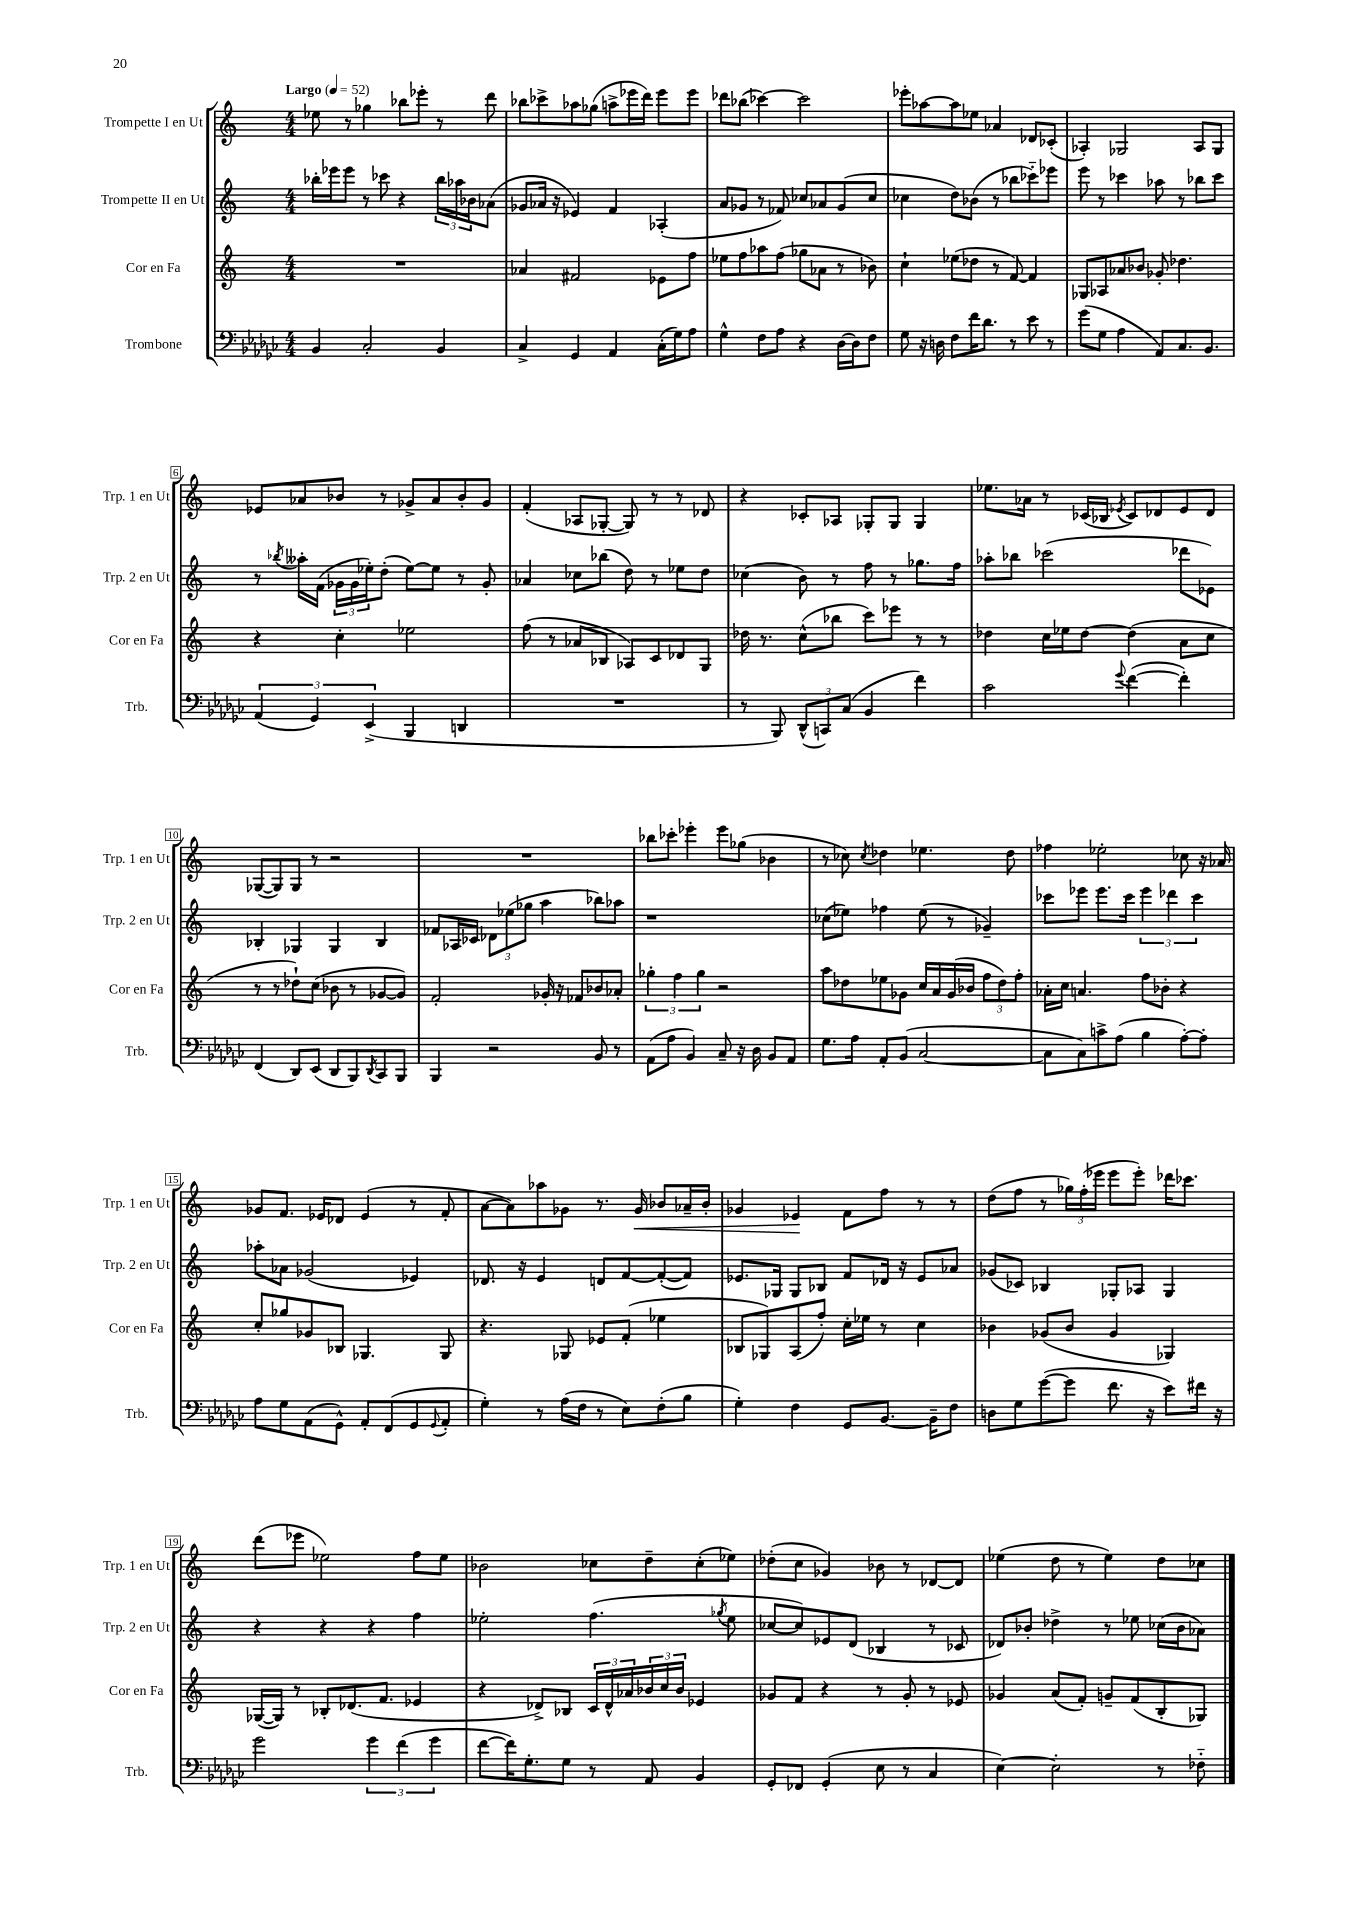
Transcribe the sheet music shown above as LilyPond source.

<<
\new StaffGroup <<
\new Staff = "s0" \with { instrumentName = "Trompette I en Ut" shortInstrumentName = "Trp. 1 en Ut" } {
    \clef treble \key c \major \numericTimeSignature \time 4/4 \tempo "Largo" 4 = 52
    ees''8 r8 ges''4 bes''8 ees'''8-. r8 d'''8 |
    bes''8 ces'''8-> aes''8 ges''8( a''8-> ees'''16 d'''16) ees'''8 ees'''8 |
    des'''8 bes''8( ces'''4~) ces'''2 |
    ees'''8-. aes''8~ aes''8 ees''8 aes'4 des'8 ces'8-.( |
    aes4-.) ges2 aes8 ges8 |
    ees'8 aes'8 bes'8 r8 ges'8-> aes'8 bes'8-. ges'8 |
    f'4-.( aes8 ges8~-. ges8) r8 r8 des'8 |
    r4 ces'8-. aes8 ges8-. ges8 ges4 |
    ees''8. aes'16 r8 ces'16( bes16 \acciaccatura { ees'8 } ces'8) des'8 ees'8 des'8 |
    ges8~( ges8) ges8 r8 r2 |
    R1 |
    bes''8 ces'''8-. ees'''4-. ees'''8 ges''8( bes'4 |
    r8 ces''8) \acciaccatura { ces''8 } des''4 ees''4. des''8 |
    fes''4 ees''2-. ces''8 r16 aes'16 |
    ges'8 f'8. ees'16 des'8 ees'4( r8 f'8-. |
    a'8~ a'8) aes''8 ges'8 r8. ges'16\< bes'8 aes'16-- bes'16-. |
    ges'4 ees'4\! f'8 f''8 r8 r8 |
    d''8( f''8 r8 \tuplet 3/2 { ges''16) f''16-.( ees'''16 } ees'''8 ees'''8-.) des'''16 ces'''8. |
    d'''8( ees'''8 ees''2) f''8 ees''8 |
    bes'2 ces''8 d''8-- ces''8-.( ees''8) |
    des''8-.( c''8 ges'4) bes'8 r8 des'8~ des'8 |
    ees''4( d''8 r8 ees''4) d''8 ces''8 \bar "|." |
}
\new Staff = "s1" \with { instrumentName = "Trompette II en Ut" shortInstrumentName = "Trp. 2 en Ut" } {
    \clef treble \key c \major \numericTimeSignature \time 4/4
    bes''16-. ees'''16 ees'''8 r8 ces'''8 r4 \tuplet 3/2 { bes''16 aes''16 bes'16 } aes'8( |
    ges'8 aes'16 r16 ees'4) f'4 aes4-.( |
    a'8 ges'8 r8 fes'8) ces''8 aes'8 ges'8( ces''8 |
    ces''4 d''8) bes'8( r8 bes''8 ces'''8-_) ees'''8 |
    e'''8 r8 ces'''4 aes''8 r8 bes''8 ces'''8 |
    r8 \acciaccatura { bes''8 } aeses''16-. f'16( \tuplet 3/2 { ges'16 ges'16 ees''16-.) } d''8-.( ees''8~) ees''8 r8 ges'8-. |
    aes'4 ces''8 bes''8( d''8) r8 ees''8 d''8 |
    ces''4( b'8) r8 f''8 r8 ges''8. f''16 |
    aes''8-. bes''8 ces'''2( des'''8 ees'8) |
    bes4-. ges4 ges4 bes4 |
    fes'8 aes16 ces'16 \tuplet 3/2 { des'8 ees''8( ges''8 } a''4 bes''8) aes''8 |
    r1 |
    ces''8( ees''8) fes''4 ees''8( r8 ges'4--) |
    ces'''8 ees'''8 ees'''8. ces'''16 \tuplet 3/2 { ees'''4 des'''4 ces'''4 } |
    aes''8-. aes'8 ges'2( ees'4) |
    des'8. r16 e'4 d'8 f'8~ f'8~-.( f'8) |
    ees'8. ges16 ges8 bes8 f'8 des'16 r16 ees'8 aes'8 |
    ges'8( ces'8) bes4 ges8-. aes8 ges4 |
    r4 r4 r4 f''4 |
    ees''2-. f''4.( \acciaccatura { ges''8 } ees''8 |
    ces''8~ ces''8) ees'8 d'8( bes4 r8 ces'8 |
    des'8) bes'8-. des''4-> r8 ees''8 ces''16( bes'16 aes'8) \bar "|." |
}
\new Staff = "s2" \with { instrumentName = "Cor en Fa" shortInstrumentName = "Cor en Fa" } {
    \clef treble \key c \major \numericTimeSignature \time 4/4
    R1 |
    aes'4 fis'2 ees'8 f''8 |
    ees''8 f''8 aes''8 f''8( ges''8 aes'8 r8 bes'8) |
    c''4-! ees''8( des''8 r8 f'8~) f'4 |
    ges8 aes8 aes'8 bes'8 ges'8-. des''4. |
    r4 c''4-. ees''2 |
    f''8( r8 aes'8 bes8 aes8) c'8 des'8 g8 |
    des''16 r8. c''8-^( bes''8 c'''8) ees'''8 r8 r8 |
    des''4 c''16 ees''16 des''8~ des''4( a'8 c''8 |
    r8 r8 des''8-!) c''8( bes'8 r8 ges'8~ ges'8) |
    f'2-. ges'16-. r16 fes'8 bes'8 aes'8-. |
    \tuplet 3/2 { ges''4-. f''4 ges''4 } r2 |
    a''8 des''8 ees''8 ges'8 c''16 a'16 ges'16( bes'16 \tuplet 3/2 { f''8 des''8) f''8-. } |
    aes'16-. c''16 a'4. f''8 bes'8-. r4 |
    c''8-. ges''8 ges'8 bes8 ges4. ges8 |
    r4. ges8 ees'8 f'8-.( ees''4 |
    bes8 ges8) a8( f''8-.) c''16-. ees''16 r8 c''4 |
    bes'4 ges'8( bes'8 ges'4 ges4) |
    ges16~( ges16) r8 bes8-. des'8.( f'8. ees'4 |
    r4 des'8->) bes8 \tuplet 3/2 { c'16 des'16-^ aes'16 } \tuplet 3/2 { bes'16 c''16 bes'16 } ees'4 |
    ges'8 f'8 r4 r8 ges'8-. r8 ees'8 |
    ges'4 a'8( f'8-.) g'8-- f'8( b8-. ges8) \bar "|." |
}
\new Staff = "s3" \with { instrumentName = "Trombone" shortInstrumentName = "Trb." } {
    \clef bass \key ges \major \numericTimeSignature \time 4/4
    bes,4 ces2-. bes,4 |
    ces4-> ges,4 aes,4 ces16-.( ges16) aes8 |
    ges4-^ f8 aes8 r4 des16~ des16 f8 |
    ges8 r16 d16 f8 f'16 des'8. r8 ees'8 r8 |
    ges'8( ges8 aes4 aes,8) ces8. bes,8. |
    \tuplet 3/2 { aes,4( ges,4) ees,4->( } bes,,4 d,4 |
    R1 |
    r8 bes,,8) \tuplet 3/2 { des,8-^( c,8) ces8( } bes,4 f'4) |
    ces'2 \appoggiatura { ges'8 } f'4~( f'4-.) |
    f,4( des,8) ees,8( des,8 bes,,8) \acciaccatura { des,8 } ces,8 bes,,8 |
    bes,,4 r2 bes,8 r8 |
    aes,8( aes8 bes,4) ces8-- r16 des16 bes,8 aes,8 |
    ges8. aes16 aes,8-. bes,8( ces2~ |
    ces8 ces8) c'8-> aes8( bes4 aes8~-.) aes8-. |
    aes8 ges8 aes,8( ges,8-^) aes,8-. f,8( ges,8 \appoggiatura { ges,8 } aes,8-. |
    ges4-.) r8 aes16( f16 r8 ees8) f8-.( bes8 |
    ges4-.) f4 ges,8 bes,8.~ bes,16-- f8 |
    d8 ges8 ges'8~( ges'8 f'8. r16 ees'8) fis'16 r16 |
    ges'2 \tuplet 3/2 { ges'4 f'4( ges'4 } |
    f'8~ f'16) ges8.-. ges8 r8 aes,8 bes,4 |
    ges,8-. fes,8 ges,4-.( ees8 r8 ces4 |
    ees4~) ees2-. r8 fes8-_ \bar "|." |
}
>>
>>
\layout { \context { \Score \override BarNumber.stencil = #(make-stencil-boxer 0.1 0.3 ly:text-interface::print) } }
